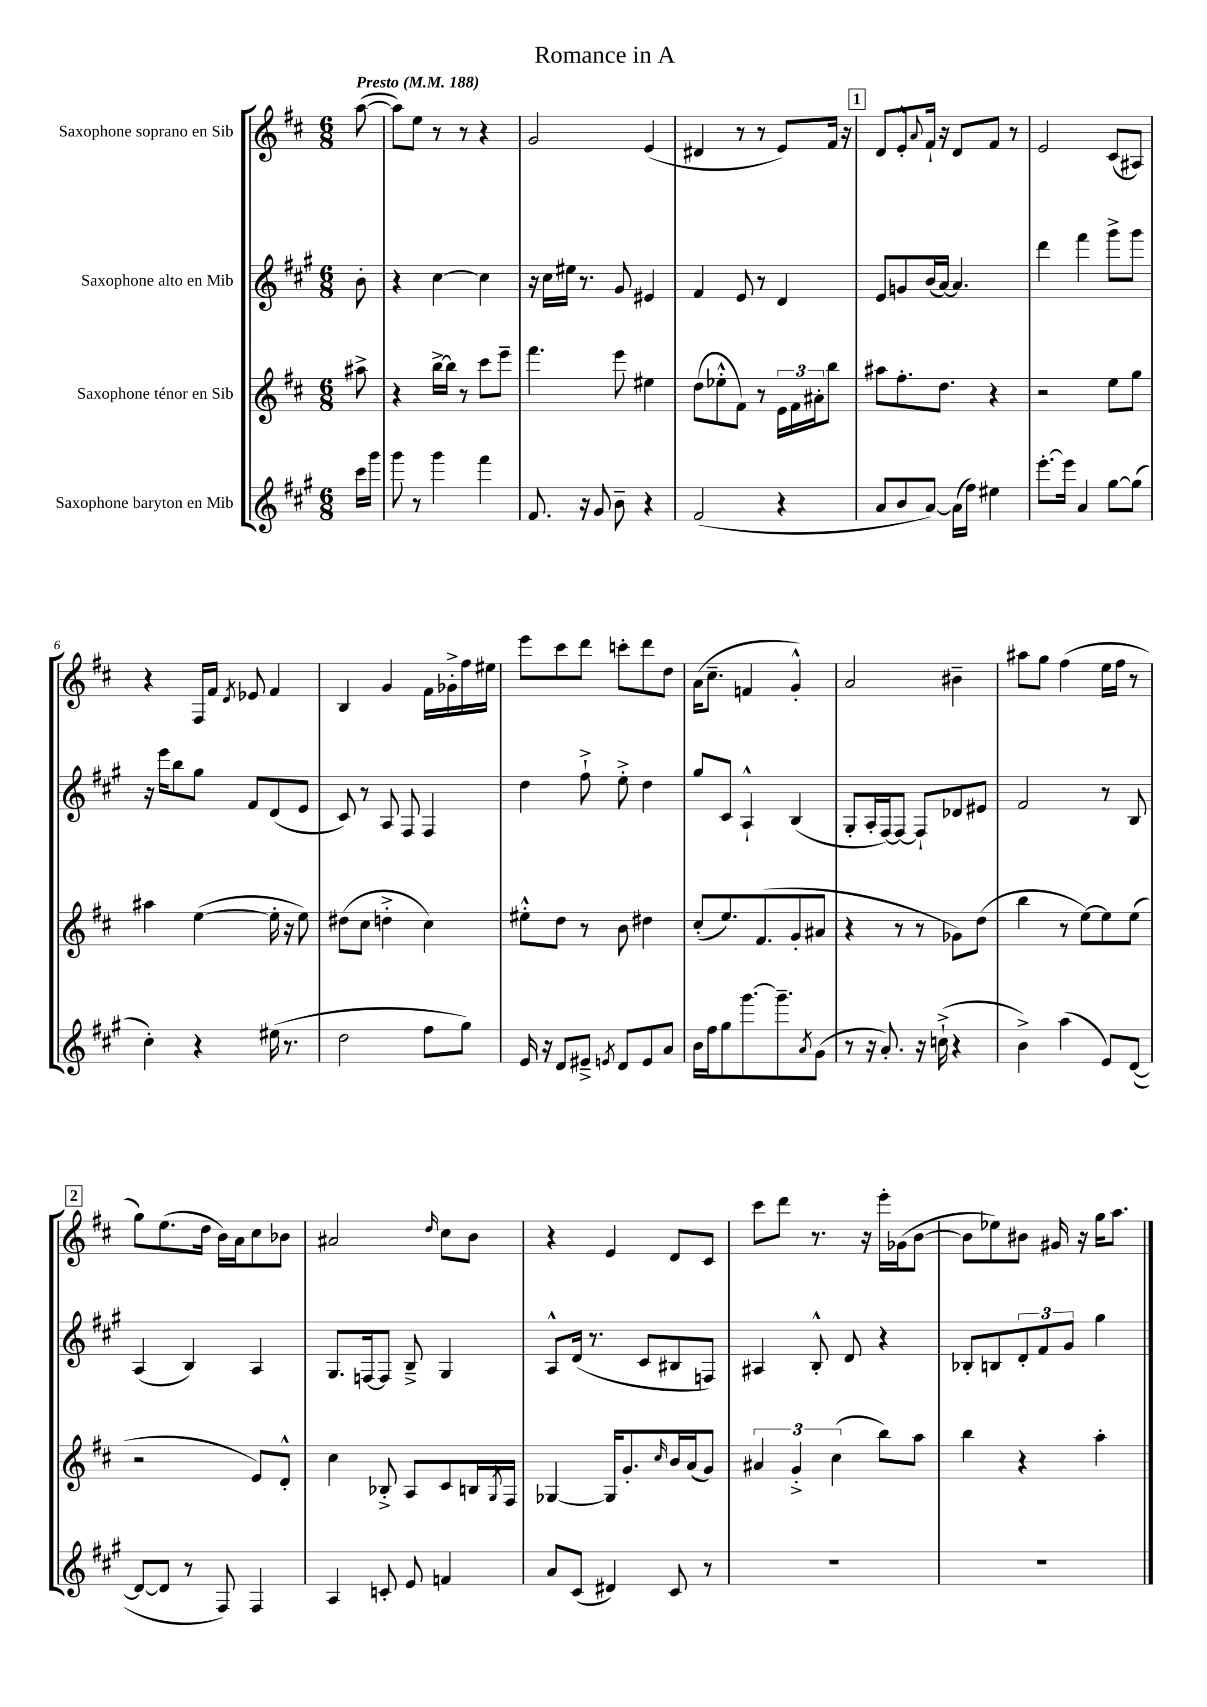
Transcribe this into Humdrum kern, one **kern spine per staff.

**kern	**kern	**kern	**kern
*staff4	*staff3	*staff2	*staff1
*clefG2	*clefG2	*clefG2	*clefG2
*k[f#c#g#]	*k[f#c#]	*k[f#c#g#]	*k[f#c#]
*M6/8	*M6/8	*M6/8	*M6/8
*MM188	*MM188	*MM188	*MM188
16ccc#\LL	8aa#^\	8b'\	([8aa\
16ggg#\JJ	.	.	.
=	=	=	=
8ggg#\	4r	4r	8aa\]L)
8r	.	.	8ee\J
4ggg#\	[16bb^\LL	[4cc#\	8r
.	16bb\]JJ	.	.
.	8r	.	8r
4fff#\	8ccc#\L	4cc#\]	4r
.	8eee~\J	.	.
=	=	=	=
8.f#/	4.fff#\	16r	2g/
.	.	16cc#\LL	.
.	.	16ee#\JJ	.
16r	.	8.r	.
8g#/	.	.	.
8b~\	8eee\	8g#/	.
4r	4ee#\	4e#/	(4e/
=	=	=	=
(2f#/	(8dd\L	4f#/	4d#/
.	8ee-'^^\	.	.
.	8f#\J)	8e/	8r
.	8r	8r	8r
4r	24e\LL	4d/	8e/L)
.	24f#\	.	.
.	24a#'\J	.	.
.	8bb\J	.	16f#/Jk
.	.	.	16r
=	=	=	=
8a/L	8aa#\L	8e/L	8d/L
8b/	8.ff#'\	8g/	8e'^^/
.	.	.	8qqa/
[8a/J)	.	(16b/L	16f#`/Jk
.	8.dd\J	[16a/JJ)	16r
(16a\]LL	.	4.a/]	8d/L
16ff#\JJ)	.	.	.
4ee#\	4r	.	8f#/J
.	.	.	8r
=	=	=	=
[8.eee'\L	2r	4ddd\	2e/
16eee\]Jk	.	.	.
4a/	.	4fff#\	.
[8gg#\L	8ee\L	8ggg#^\L	(8c#/L
(8gg#\]J	8gg\J	8ggg#\J	8A#/J)
=	=	=	=
4cc#'\)	4aa#\	16r	4r
.	.	16eee\LK	.
.	.	8bb\	.
4r	([4ee\	8gg#\J	16F#/LL
.	.	.	16f#/JJ
.	.	.	8qd/
.	.	8f#/L	8e-/
(16ee#\	16ee'\]	(8d/	4f#/
8.r	16r	.	.
.	8ee\)	8e/J	.
=	=	=	=
2dd\	(8dd#\L	8c#/)	4B/
.	8cc#\J	8r	.
.	4dd'^\	8A/	4g/
.	.	8F#/	.
8ff#\L	4cc#\)	4F#/	16f#\LL
.	.	.	16g-'^\
8gg#\J)	.	.	16ff#\
.	.	.	16ee#\JJ
=	=	=	=
16e/	8ee#'^^\L	4dd\	8eee\L
16r	.	.	.
8d/L	8dd\J	.	8ccc#\
8e#~^/J	8r	8ff#`^\	8ddd\J
8qe/	.	.	.
8d/L	8b\	8ee'^\	8ccc'\L
8e/	4dd#\	4dd\	8ddd\
8a/J	.	.	8dd\J
=	=	=	=
16b\LL	(8cc#'/L	8gg#/L	(16a\LK
16ff#\J	.	.	8.cc#~\J
8gg#\	8.ee/)	8c#/J	.
[8.ggg#\	.	4A`^^/	4f/
.	(8.f#/	.	.
8.ggg#~\]	.	.	.
.	8g'/	(4B/	4g'^^/)
8qa/	.	.	.
(8g#\J	8a#/J	.	.
=	=	=	=
8r	4r	8G#'/L	2a/
16r	.	16A'/L	.
8.a'/)	.	[16F#/J)	.
.	8r	8F#/_J	.
16r	8r	8F#`/]L	.
(16cc`^\	.	.	.
4r	8g-\L)	8d-/	4b#~\
.	(8dd\J	8e#/J	.
=	=	=	=
4b^\)	4bb\	2f#/	8aa#\L
.	.	.	8gg\J
(4aa\	8r	.	(4ff#\
.	[8ee\L)	.	.
8e/L)	8ee\]	8r	16ee\LL
.	.	.	16ff#\JJ
([8d/J	(8ee\J	8B/	8r
=	=	=	=
8d/_L	2r	(4A/	8gg\L)
8d/]J	.	.	(8.ee\
8r	.	4B/)	.
.	.	.	16dd\Jk
8F#/)	.	.	16b\LL)
.	.	.	16a\J
4F#/	8e/L)	4A/	8cc#\
.	8d'^^/J	.	8b-\J
=	=	=	=
4A/	4cc#\	8.G#/L	2a#/
.	.	[16F/k	.
8c'/	8B-'^/	8F/]J	.
8e/	8A/L	8B~^/	.
.	.	.	16qqdd/
4f/	8c#/	4G#/	8cc#\L
.	16B/L	.	8b\J
.	8qG/	.	.
.	16F#/JJ	.	.
=	=	=	=
8a/L	[4G-/	8A^^/L	4r
(8c#/J	.	(16d/Jk	.
.	.	8.r	.
4d#/)	16G-/]LK	.	4e/
.	8.g'/	.	.
.	.	8c#/L	.
.	16qqcc#/	.	.
8c#/	16b/L	8B#/	8d/L
.	(16a/J	.	.
8r	8g/J)	8F/J)	8c#/J
=	=	=	=
2.r	6a#/	4A#/	8ccc#\L
.	.	.	8ddd\J
.	6g'^/	.	.
.	.	8B'^^/	8.r
.	(6cc#\	.	.
.	.	8d/	.
.	.	.	16r
.	8bb\L)	4r	16eee'\LL
.	.	.	(16g-\J
.	8aa\J	.	[8b\J
=	=	=	=
2.r	4bb\	8B-'/L	8b\]L
.	.	8B/	8ee-\)
.	4r	12d'/	8b#\J
.	.	12f#/	.
.	.	.	16g#/
.	.	12g#/J	.
.	.	.	16r
.	4aa'\	4gg#\	16gg\LK
.	.	.	8.aa\J
==	==	==	==
*-	*-	*-	*-
